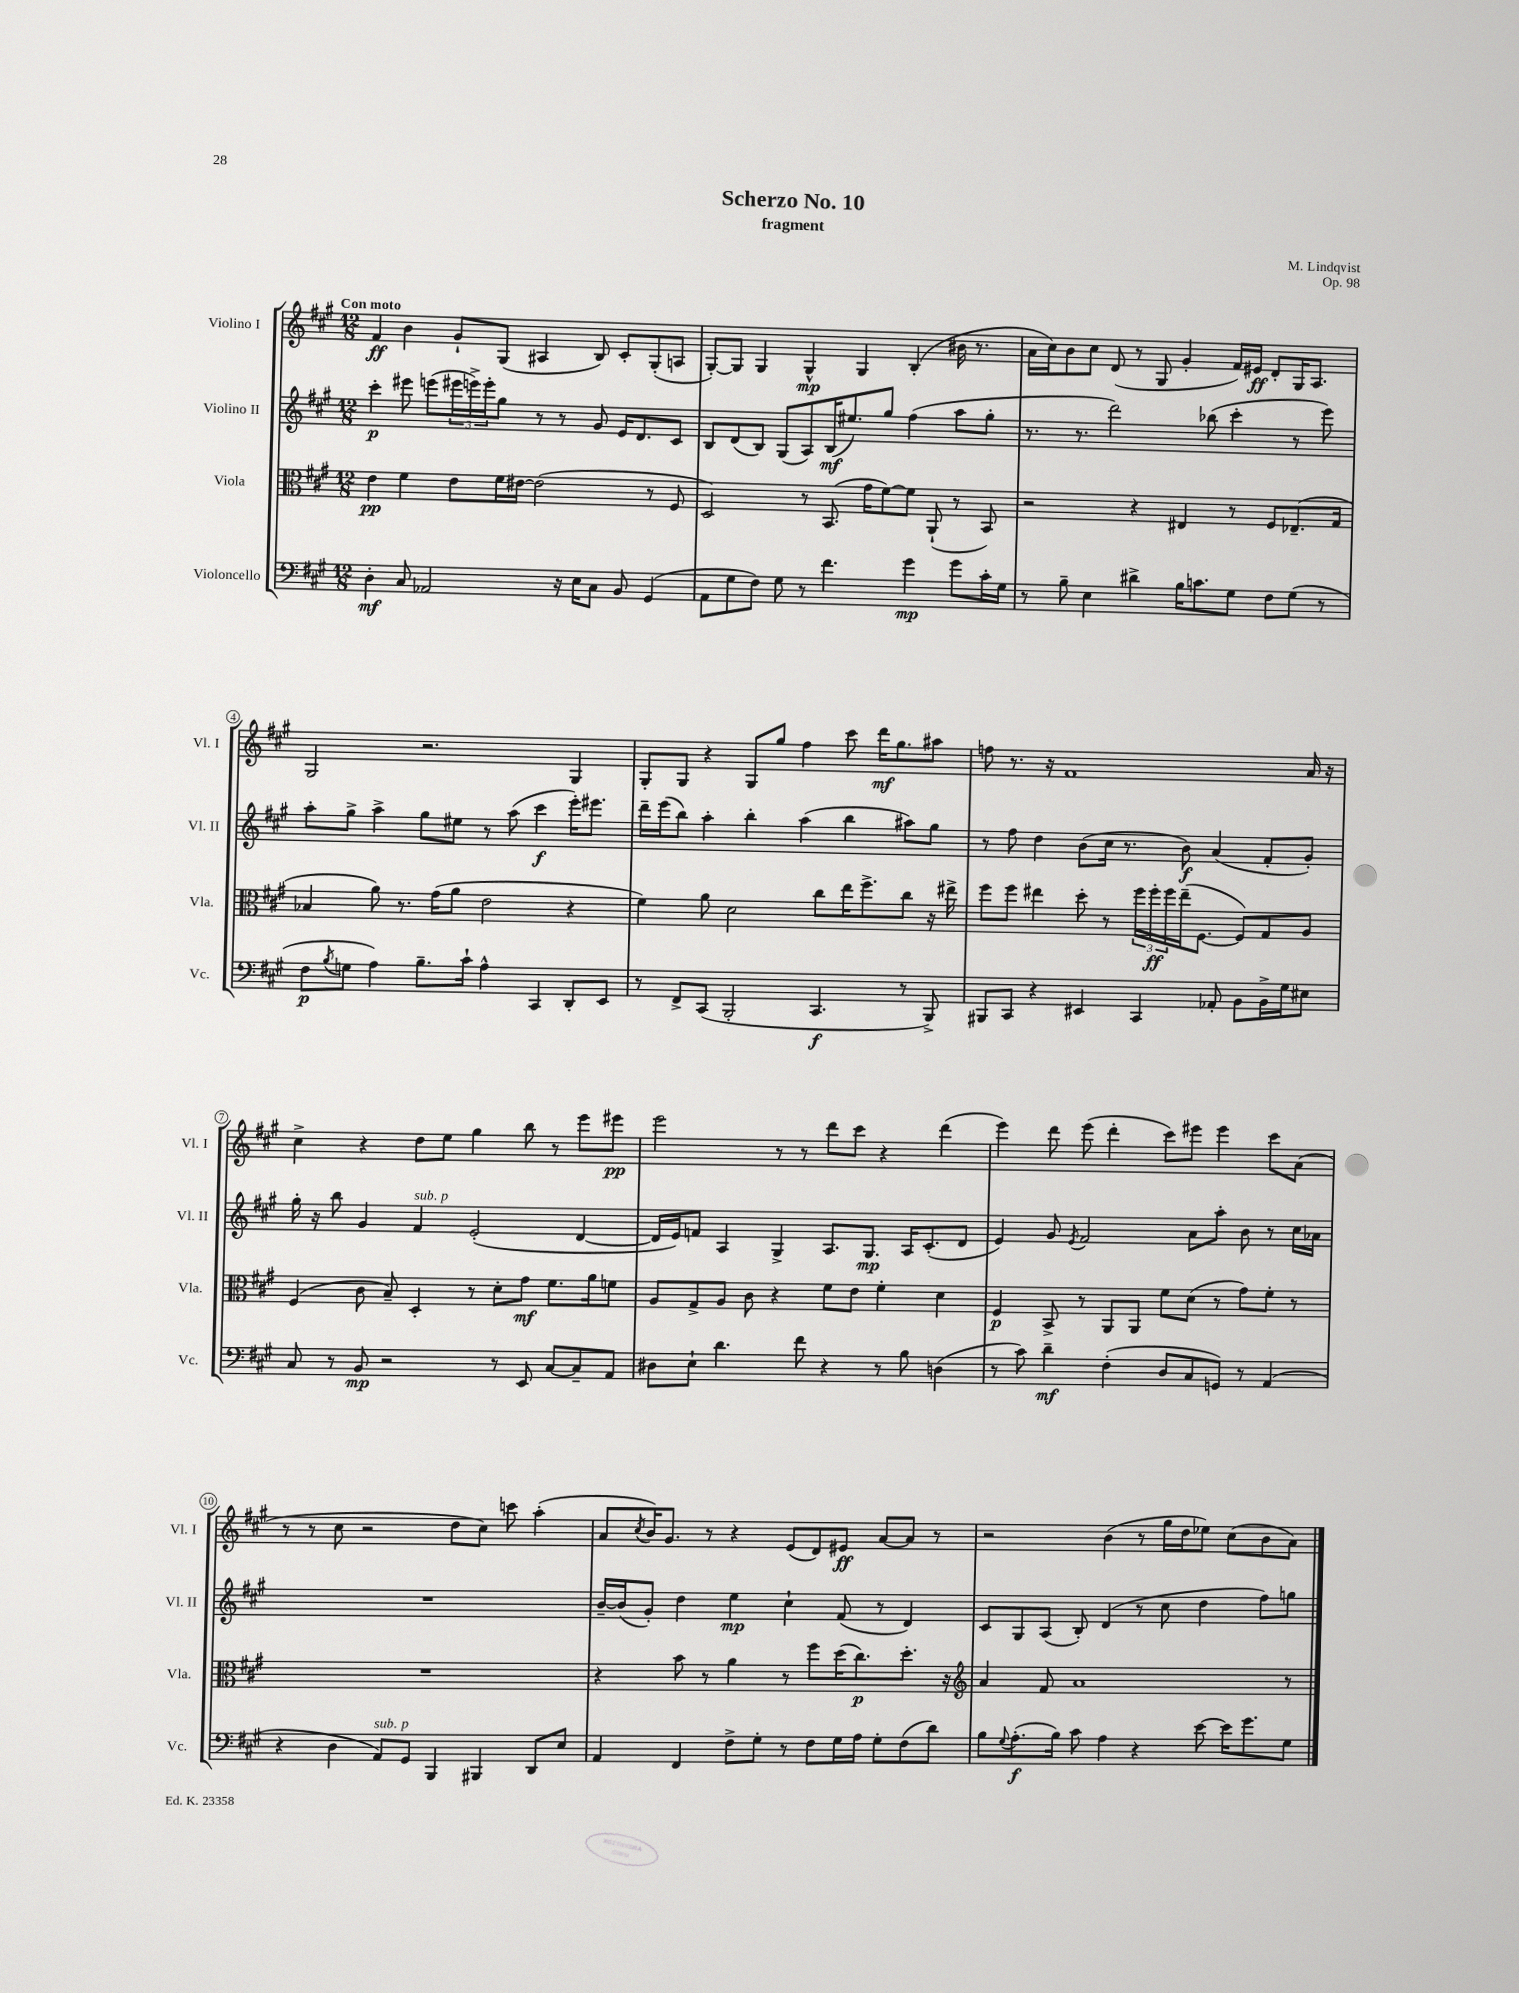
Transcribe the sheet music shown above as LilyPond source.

\header { title = "Scherzo No. 10" composer = "M. Lindqvist" subtitle = "fragment" opus = "Op. 98" }
<<
\new StaffGroup <<
\new Staff = "s0" \with { instrumentName = "Violino I" shortInstrumentName = "Vl. I" } {
    \clef treble \key a \major \numericTimeSignature \time 12/8 \tempo "Con moto"
    fis'4\ff b'4 gis'8-! gis8( ais4 b8) cis'8-. gis8-.( a8 |
    gis8~-.) gis8 gis4 gis4-^\mp gis4 b4-.( bis'16 r8. |
    a'16 cis''16) b'8 cis''8 d'8( r8 gis8 gis'4-. fis'16) eis'16\ff d'8-. gis16 a8. |
    gis2 r2. gis4 |
    gis8-. gis8 r4 gis8 gis''8 fis''4 cis'''8 d'''16\mf gis''8. ais''8 |
    f''8 r8. r16 fis'1 a'16 r16 |
    cis''4-> r4 d''8 e''8 gis''4 b''8 r8 e'''8 eis'''8\pp |
    e'''2 r8 r8 d'''8 cis'''8 r4 d'''4( |
    e'''4) d'''8 e'''8( d'''4-. cis'''8) eis'''8 eis'''4 cis'''8 a'8( |
    r8 r8 cis''8 r2 d''8 cis''8) c'''8 a''4-.( |
    a'8 \acciaccatura { cis''8 } b'16) gis'8. r8 r4 e'8( d'8) eis'8\ff a'8~ a'8 r8 |
    r2 b'4( r8 gis''16 d''16 ees''8) cis''8( b'8 a'8) \bar "|." |
}
\new Staff = "s1" \with { instrumentName = "Violino II" shortInstrumentName = "Vl. II" } {
    \clef treble \key a \major \numericTimeSignature \time 12/8
    cis'''4-.\p eis'''8 e'''8( \tuplet 3/2 { eis'''16 e'''16->) e'''16-. } gis''8 r8 r8 gis'8 e'16 d'8. cis'8 |
    b8 d'8( b8) gis8( a8) b16\mf( eis''8.) gis''8 fis''4( a''8 gis''8-. |
    r8. r8. d'''2) bes''8( cis'''4-. r8 e'''8) |
    a''8-. gis''8-> a''4-> gis''8 eis''8 r8 a''8( cis'''4\f e'''16-.) eis'''8. |
    d'''16-- e'''16( b''8) a''4-. b''4-. a''4( b''4 ais''8) gis''8 |
    r8 fis''8 d''4 b'8( cis''16 r8. b'8\f) a'4( fis'8-. gis'8-.) |
    gis''16-. r16 b''8 gis'4 fis'4^\markup { \italic "sub. p" } e'2-.( d'4~ |
    d'16 e'16) f'8 a4 gis4-> a8. gis8.\mp a16 cis'8.-.( d'8 |
    e'4) gis'8 \acciaccatura { e'8 } fis'2 a'8 a''8-. b'8 r8 cis''16 aes'16 |
    R1. |
    b'16~-- b'16( gis'8-.) d''4 e''4\mp cis''4-! fis'8( r8 d'4) |
    cis'8 gis8 a8( b8-.) d'4( r8 cis''8 d''4 fis''8) g''8 \bar "|." |
}
\new Staff = "s2" \with { instrumentName = "Viola" shortInstrumentName = "Vla." } {
    \clef alto \key a \major \numericTimeSignature \time 12/8
    e'4\pp fis'4 e'8 fis'16 eis'16~ eis'2( r8 fis8 |
    d2) r8 b,8.( gis'16 fis'8~) fis'8 a,8-!( r8 b,8) |
    r2 r4 eis4 r8 fis8 ees8.--( gis16 |
    bes4 a'8) r8. gis'16( a'8 e'2 r4 |
    fis'4) a'8 d'2 cis''8 e''16 fis''8.-> cis''8 r16 eis''16-> |
    fis''8 fis''8 eis''4 d''8-. r8 \tuplet 3/2 { fis''16 fis''16-.\ff fis''16 } eis''16--( fis8.~ fis8) gis8 a8 |
    fis4( cis'8 b8--) d4-. r8 d'8-. gis'8\mf fis'8. a'16 f'8 |
    a8 gis8-> a8 cis'8 r4 fis'8 e'8 fis'4-. d'4 |
    fis4\p b,8-> r8 a,8 a,8 fis'8 d'8( r8 gis'8) fis'8-. r8 |
    R1. |
    r4 b'8 r8 a'4 r8 fis''8 d''16( cis''8.\p) d''8.-. r16 |
    \clef treble a'4 fis'8 a'1 r8 \bar "|." |
}
\new Staff = "s3" \with { instrumentName = "Violoncello" shortInstrumentName = "Vc." } {
    \clef bass \key a \major \numericTimeSignature \time 12/8
    d4-.\mf cis8 aes,2 r16 e16 cis8 b,8 gis,4( |
    a,8 gis8 fis8) gis8 r8 fis'4. gis'4\mp gis'8 cis'16-. gis16 |
    r8 b8-- e4 dis'4-> b16 c'8. gis8 fis8 gis8( r8 |
    fis8\p \acciaccatura { b8 } g8 a4) b8.-- cis'16-! a4-^ cis,4 d,8-. e,8 |
    r8 fis,8-> cis,8( b,,2-. cis,4.\f r8 b,,8->) |
    bis,,8 cis,8 r4 eis,4 cis,4 aes,8-. b,8 b,16-> gis16 eis8 |
    cis8 r8 b,8\mp r2 r8 e,8 cis8~ cis8-- a,8 |
    dis8 e8-! d'4. fis'8 r4 r8 b8 d4( |
    r8 cis'8) d'4--\mf fis4-.( d8 cis8 g,8) r8 a,4( |
    r4 d4 a,8^\markup { \italic "sub. p" }) gis,8 b,,4 bis,,4 d,8 e8 |
    a,4 fis,4 fis8-> gis8-. r8 fis8 gis16 a16 gis8-. fis8( d'8) |
    b8 \appoggiatura { gis8 } a8.-.\f( b16) cis'8 a4 r4 e'8~ e'16 gis'8. gis8 \bar "|." |
}
>>
>>
\layout { \context { \Score \override BarNumber.stencil = #(make-stencil-circler 0.1 0.3 ly:text-interface::print) } }
